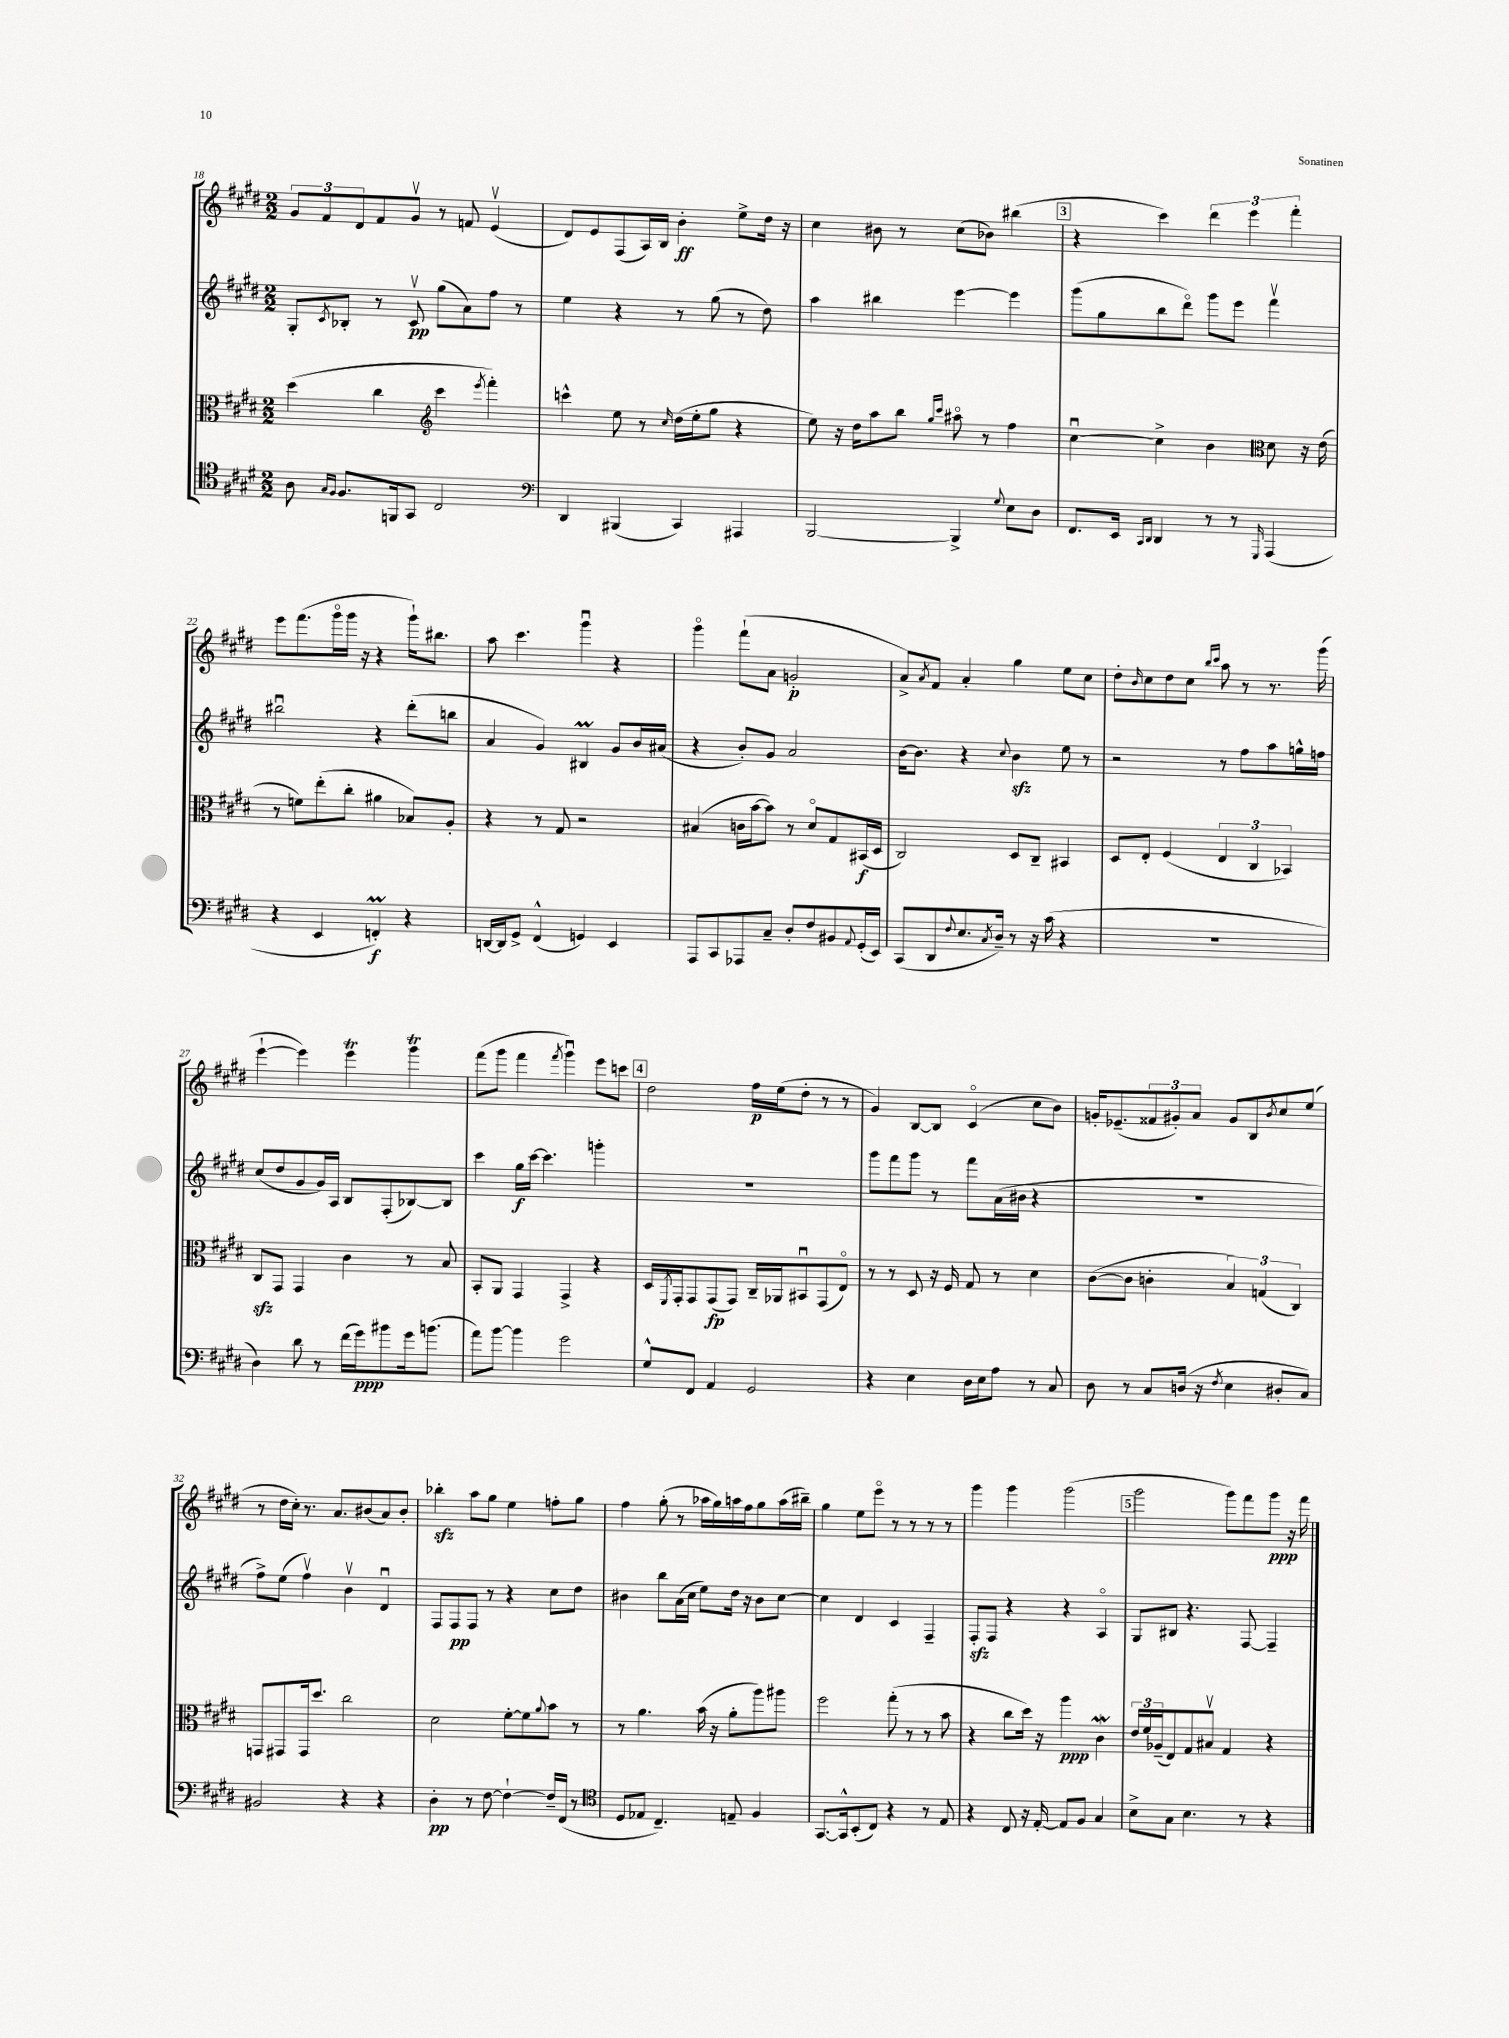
<<
\new StaffGroup <<
\new Staff = "s0" {
    \clef treble \key e \major \numericTimeSignature \time 2/2
    \tuplet 3/2 { gis'8 fis'8 dis'8 } fis'8 gis'8\upbow r8 f'8 e'4\upbow( |
    dis'8) e'8 fis8( a16) b16 b'4-.\ff e''8-> dis''16 r16 |
    cis''4 bis'8 r8 cis''8( bes'8) bis''4( |
    \mark \markup { \box "3" } r4 cis'''4) \tuplet 3/2 { dis'''4 e'''4 fis'''4-. } |
    e'''8 fis'''8.( gis'''16\flageolet gis'''16 r16 r4 gis'''16-!) bis''8. |
    a''8 cis'''4. gis'''4\downbow r4 |
    gis'''4\flageolet fis'''8-!( a'8 g'2-.\p |
    a'8->) \acciaccatura { a'8 } fis'8 a'4-. gis''4 e''8 cis''8 |
    dis''8-. \grace { b'16 } cis''8 dis''8 cis''8 \grace { b''16 cis'''16 } a''8 r8 r8. gis'''16( |
    e'''4~-! e'''4) e'''4\trill gis'''4\trill |
    fis'''8( gis'''8 fis'''4 \acciaccatura { fis'''8 } gis'''4\downbow) e'''8 c'''8 |
    \mark \markup { \box "4" } dis''2 fis''16\p e''16( dis''8-. r8 r8 |
    gis'4) b8~ b8 cis'4\flageolet( cis''8 b'8) |
    g'16-. ees'8.--( \tuplet 3/2 { fisis'8 gis'8-.) a'8 } gis'8 b8 \acciaccatura { b'8 } cis''8 e''8( |
    r8 dis''16 cis''16-.) r8. a'8. bis'8( a'8) bis'8-. |
    bes''4-.\sfz a''8 gis''8 e''4 f''8-. gis''8 |
    fis''4 gis''8-.( r8 aes''16 gis''16) a''16 fis''16 gis''8 a''16( bis''16--) |
    gis''4 e''8 e'''8\flageolet r8 r8 r8 r8 |
    gis'''4 gis'''4 gis'''2( |
    \mark \markup { \box "5" } gis'''2 gis'''8) fis'''8 gis'''8\ppp r16 fis'''16 \bar "|." |
}
\new Staff = "s1" {
    \clef treble \key e \major \numericTimeSignature \time 2/2
    gis8-. \acciaccatura { cis'8 } bes8-. r8 cis'8\upbow\pp gis''8( a'8) fis''8 r8 |
    e''4 r4 r8 gis''8( r8 dis''8) |
    a''4 bis''4 e'''4~ e'''4 |
    \mark \markup { \box "3" } gis'''8( gis''8 b''8 dis'''8\flageolet) gis'''8 e'''8 fis'''4\upbow |
    bis''2\downbow r4 dis'''8-.( b''8 |
    a'4 gis'4) bis4\prall gis'8 b'16 ais'16( |
    r4 b'8-.) gis'8 a'2 |
    b'16~ b'8. r4 \appoggiatura { cis''8 } b'4\sfz e''8 r8 |
    r2 r8 fis''8 a''8 g''16-^ f''16 |
    cis''8( dis''8 gis'8 gis'16) a16 b8 fis8-.( bes8~) bes8 |
    cis'''4 gis''16\f cis'''16~ cis'''4. g'''4-. |
    \mark \markup { \box "4" } R1 |
    gis'''8 fis'''8 gis'''8 r8 fis'''8 a'16( bis'16 r4 |
    R1 |
    fis''8->) e''8( fis''4\upbow) b'4\upbow dis'4\downbow |
    fis8 fis8\pp fis8 r8 r4 cis''8 dis''8 |
    bis'4 b''8 a'16( cis''16 e''8) dis''16 r16 bis'8 cis''8~ |
    cis''4 dis'4 cis'4 fis4-- |
    fis8-.\sfz fis8 r4 r4 a4\flageolet |
    \mark \markup { \box "5" } gis8 bis8 r4. fis8~ fis4-- \bar "|." |
}
\new Staff = "s2" {
    \clef alto \key e \major \numericTimeSignature \time 2/2
    dis''4( cis''4 \clef treble cis'''4 \acciaccatura { e'''8 } fis'''4-.) |
    c'''4-^ e''8 r8 \grace { cis''16 } dis''16( e''16-. gis''8 r4 |
    e''8) r16 dis''16 a''8 b''8 \grace { gis''16 cis'''16 } ais''8\flageolet r8 fis''4 |
    \mark \markup { \box "3" } cis''4~\downbow cis''4-> b'4 \clef alto dis'8 r16 e'16( |
    r8 f'8) e''8-.( cis''8-. ais'4 bes8) a8-. |
    r4 r8 gis8 r2 |
    bis4( c'16 b'16~ b'8) r8 dis'8\flageolet gis8 bis,16\f( dis16 |
    cis2) dis8 cis8-- bis,4 |
    dis8 e8-. fis4( \tuplet 3/2 { e4 cis4 bes,4) } |
    cis8\sfz gis,8 gis,4 cis'4 r8 b8 |
    b,8-. a,8 gis,4 gis,4-> r4 |
    \mark \markup { \box "4" } dis16 \acciaccatura { fis,8 } gis,16-. gis,8 gis,8\fp( gis,8) cis16-- aes,16 bis,8\downbow gis,8( e8\flageolet) |
    r8 r8 dis8 r16 fis16 gis8 r8 dis'4 |
    cis'8~( cis'8 c'4-. \tuplet 3/2 { b4) g4( cis4) } |
    g,8 gis,8 gis,16 dis''8. cis''2 |
    dis'2 fis'8~-. fis'8 \appoggiatura { a'8 } b'8 r8 |
    r8 a'4. b'16( r16 a'8-. a''8) ais''8 |
    fis''2 gis''8-.( r8 r8 b'8 |
    r4 cis''8 dis''16) r16 a''4\ppp cis'4\mordent |
    \mark \markup { \box "5" } \tuplet 3/2 { e'16 fis'16 aes16--( } e8) gis8 bis8\upbow gis4 r4 \bar "|." |
}
\new Staff = "s3" {
    \clef tenor \key e \major \numericTimeSignature \time 2/2
    a8 \grace { gis16 fis16 } fis8. f,16 gis,8 cis2 |
    \clef bass dis,4 bis,,4( cis,4) ais,,4 |
    b,,2~ b,,4-> \appoggiatura { gis8 } e8 dis8 |
    \mark \markup { \box "3" } fis,8. e,16 \grace { cis,16 dis,16 } dis,4 r8 r8 \grace { gis,,16 } a,,4( |
    r4 e,4 f,4-.\prall\f) r4 |
    d,16~ d,16 gis,8-> fis,4-^( g,4) e,4 |
    a,,8 cis,8 aes,,8 cis8-- dis8-. fis8 bis,8 \appoggiatura { a,8 } gis,16-.( e,16) |
    cis,8( dis,8 \appoggiatura { fis8 } e8. \acciaccatura { cis8 } dis16--) r8 r16 cis'16( r4 |
    R1 |
    dis4) dis'8 r8 fis'16( gis'16\ppp) bis'8 gis'16 b'8.( |
    a'8) b'8~ b'4 gis'2 |
    \mark \markup { \box "4" } gis8-^ fis,8 a,4 gis,2 |
    r4 e4 dis16 e16 a8 r8 cis8 |
    dis8 r8 cis8 d16( r16 \acciaccatura { fis8 } e4 dis8-. cis8) |
    bis,2 r4 r4 |
    dis4-.\pp r8 fis8~ fis4~-! fis16-- fis,16( r8 |
    \clef tenor dis8 ees8 cis4.--) e8-- fis4 |
    gis,8.~ gis,16-^ b,8-.( cis8) r4 r8 e8 |
    r4 cis8 r16 e16~-. e8 fis8 gis4 |
    \mark \markup { \box "5" } b8-> gis8 b4. r8 r4 \bar "|." |
}
>>
>>
\layout { \context { \Score currentBarNumber = #18 } }
